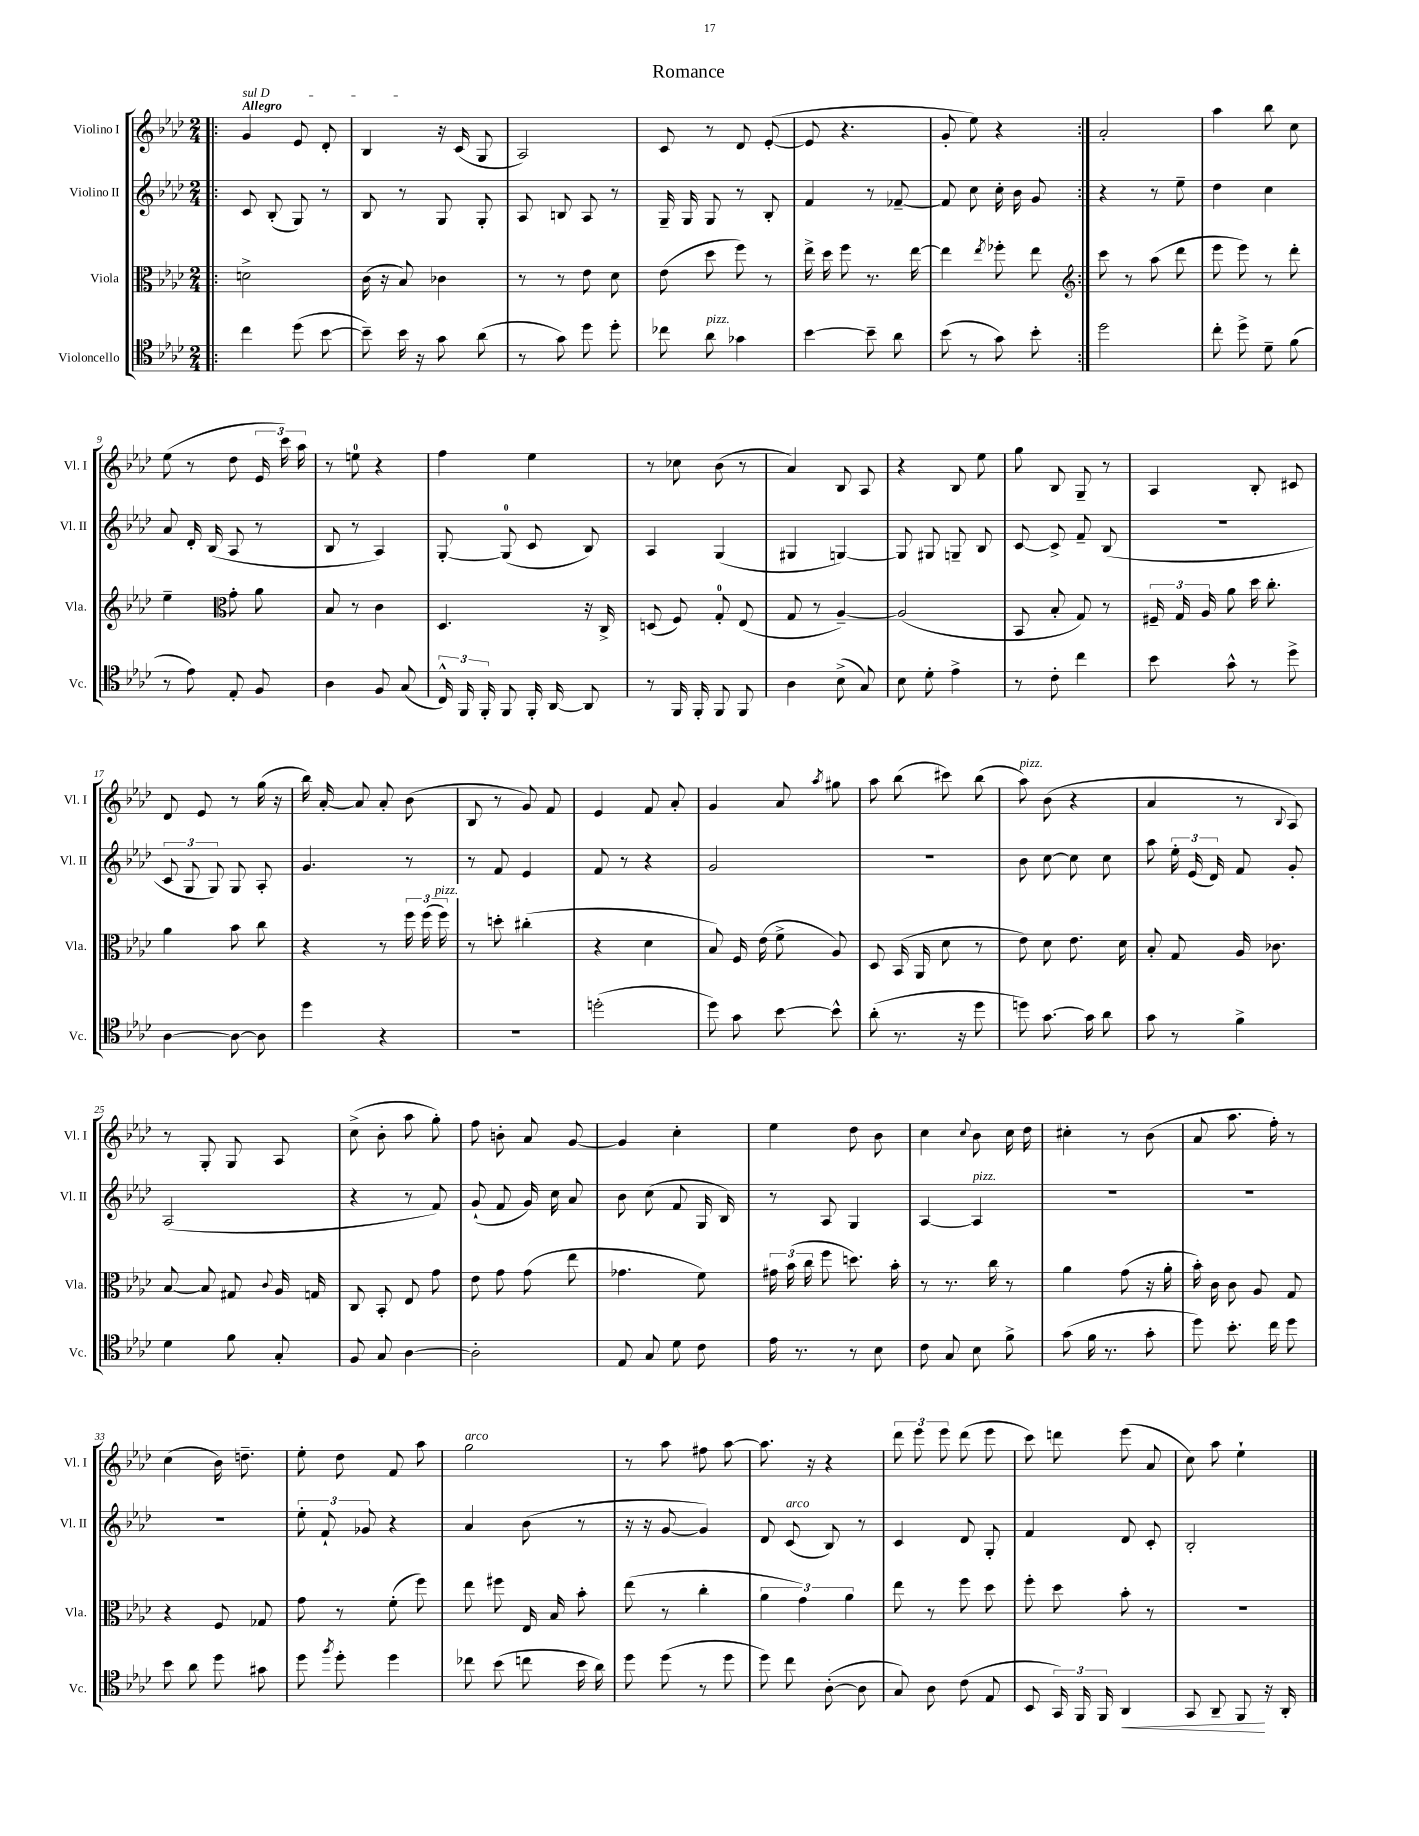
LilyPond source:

\header { title = "Romance" }
<<
\new StaffGroup <<
\new Staff = "s0" \with { instrumentName = "Violino I" shortInstrumentName = "Vl. I" } {
    \clef treble \key aes \major \numericTimeSignature \time 2/4 \tempo "Allegro"
    \autoBeamOff \repeat volta 2 { \bar ".|:" \once \override TextSpanner.bound-details.left.text = \markup { \italic "sul D" } g'4\startTextSpan ees'8 des'8-. |
    bes4\stopTextSpan r16 c'16( g8 |
    aes2) |
    c'8 r8 des'8 ees'8~-.( |
    ees'8 r4. |
    g'8-. ees''8) r4 | }
    aes'2-. |
    aes''4 bes''8 c''8 |
    ees''8( r8 des''8 \tuplet 3/2 { ees'16 c'''16) aes''16 } |
    r8 e''8-0 r4 |
    f''4 ees''4 |
    r8 ces''8 bes'8( r8 |
    aes'4) bes8 aes8 |
    r4 bes8 ees''8 |
    g''8 bes8 g8-- r8 |
    aes4 bes8-. cis'8 |
    des'8 ees'8 r8 g''16( r16 |
    bes''16) aes'16~-. aes'8 aes'8-. bes'8( |
    bes8 r8 g'8) f'8 |
    ees'4 f'8 aes'8-. |
    g'4 aes'8 \acciaccatura { aes''8 } gis''8 |
    aes''8 bes''8( cis'''8) bes''8( |
    aes''8^\markup { \italic "pizz." }) bes'8( r4 |
    aes'4 r8 \appoggiatura { bes8 } aes8) |
    r8 g8-. g8 aes8 |
    c''8->( bes'8-. aes''8 g''8-.) |
    f''8 b'8-. aes'8 g'8~ |
    g'4 c''4-. |
    ees''4 des''8 bes'8 |
    c''4 \appoggiatura { c''8 } bes'8 c''16 des''16 |
    cis''4-. r8 bes'8( |
    aes'8 aes''8. f''16-.) r8 |
    c''4( bes'16) d''8.-- |
    ees''8-. des''8 f'8 aes''8 |
    g''2^\markup { \italic "arco" } |
    r8 aes''8 fis''8 aes''8~ |
    aes''8. r16 r4 |
    \tuplet 3/2 { des'''8 ees'''8 ees'''8 } des'''8( ees'''8 |
    c'''8) d'''8 ees'''8( aes'8 |
    c''8) aes''8 ees''4-! \bar "|." |
}
\new Staff = "s1" \with { instrumentName = "Violino II" shortInstrumentName = "Vl. II" } {
    \clef treble \key aes \major \numericTimeSignature \time 2/4
    \autoBeamOff \repeat volta 2 { \bar ".|:" c'8 bes8-.( g8) r8 |
    bes8 r8 g8 g8-. |
    aes8 b8 aes8 r8 |
    g16-- g16 g8 r8 bes8-. |
    f'4 r8 fes'8~-- |
    fes'8 c''8 c''16-. bes'16 g'8 | }
    r4 r8 ees''8-- |
    des''4 c''4 |
    aes'8 des'16-. bes16( aes8 r8 |
    bes8 r8 aes4) |
    g8~-. g8-0( c'8 bes8) |
    aes4 g4( |
    gis4 g4~) |
    g8 gis8 g8-- bes8 |
    c'8~ c'8-> f'8-- bes8( |
    R2 |
    \tuplet 3/2 { c'8 g8 g8) } g8 aes8-. |
    g'4. r8 |
    r8 f'8 ees'4 |
    f'8 r8 r4 |
    g'2 |
    r2 |
    bes'8 c''8~ c''8 c''8 |
    aes''8 \tuplet 3/2 { ees''16-. ees'16( des'16) } f'8 g'8-. |
    aes2( |
    r4 r8 f'8) |
    g'8-!( f'8 g'16) c''16 aes'8 |
    bes'8 c''8( f'8 g16 bes16) |
    r8 aes8 g4 |
    aes4~ aes4^\markup { \italic "pizz." } |
    R2 |
    R2 |
    R2 |
    \tuplet 3/2 { ees''8-. f'8-! ges'8 } r4 |
    aes'4 bes'8( r8 |
    r16 r16 g'8~ g'4) |
    des'8 c'8^\markup { \italic "arco" }( bes8) r8 |
    c'4 des'8 g8-. |
    f'4 des'8 c'8-. |
    bes2-. \bar "|." |
}
\new Staff = "s2" \with { instrumentName = "Viola" shortInstrumentName = "Vla." } {
    \clef alto \key aes \major \numericTimeSignature \time 2/4
    \autoBeamOff \repeat volta 2 { \bar ".|:" d'2-> |
    c'16( r16 bes8) ces'4 |
    r8 r8 ees'8 des'8 |
    ees'8( des''8 f''8) r8 |
    ees''16-> des''16 f''8 r8. ees''16~ |
    ees''4 \acciaccatura { ees''8 } fes''8-. ees''8 | }
    \clef treble c'''8 r8 aes''8( des'''8 |
    ees'''8 ees'''8) r8 des'''8-. |
    ees''4-- \clef alto g'8-. aes'8 |
    bes8 r8 c'4 |
    des4. r16 c16-> |
    d8( f8) g8-0-. ees8( |
    g8 r8 aes4~--) |
    aes2( |
    bes,8 bes8-. g8) r8 |
    \tuplet 3/2 { fis16-- g16 aes16 } aes'8 des''16 c''8.-. |
    aes'4 bes'8 c''8 |
    r4 r8 \tuplet 3/2 { f''16 f''16( f''16^\markup { \italic "pizz." }) } |
    r8 d''8-. cis''4-.( |
    r4 des'4 |
    bes8) f16 ees'16( f'8-> aes8) |
    des8 bes,16( aes,16 des'8 r8 |
    ees'8) des'8 ees'8. des'16 |
    bes8-. g8 aes16 ces'8. |
    bes8~ bes8 gis8 \appoggiatura { c'8 } aes16 g16 |
    c8 bes,8-. ees8 g'8 |
    ees'8 g'8 g'8( ees''8 |
    ges'4. f'8) |
    \tuplet 3/2 { gis'16 bes'16( c''16 } f''8 d''8.) bes'16-. |
    r8 r8. c''16 r8 |
    aes'4 g'8( r16 aes'16-. |
    bes'16-.) c'16 c'8 aes8 g8 |
    r4 f8 ges8 |
    g'8 r8 f'8-.( f''8) |
    ees''8 fis''8 ees16 bes16 bes'8-. |
    ees''8( r8 c''4-. |
    \tuplet 3/2 { aes'4 g'4) aes'4 } |
    ees''8 r8 f''8 des''8 |
    f''8-. des''8 bes'8-. r8 |
    R2 \bar "|." |
}
\new Staff = "s3" \with { instrumentName = "Violoncello" shortInstrumentName = "Vc." } {
    \clef tenor \key aes \major \numericTimeSignature \time 2/4
    \autoBeamOff \repeat volta 2 { \bar ".|:" c''4 des''8( bes'8~ |
    bes'8--) bes'16 r16 g'8 aes'8( |
    r8 g'8) des''8 des''8-. |
    ces''8 aes'8^\markup { \italic "pizz." } ges'4 |
    bes'4~ bes'8-- aes'8 |
    bes'8( r8 g'8) bes'8-. | }
    des''2 |
    c''8-. des''8-> des'8-- f'8( |
    r8 ees'8) ees8-. f8 |
    aes4 f8 g8( |
    \tuplet 3/2 { c16-^) f,16 f,16-. } f,8 f,16-. aes,16~ aes,8 |
    r8 f,16 f,16-. f,8 f,8 |
    aes4 bes8->( g8) |
    bes8 des'8-. ees'4-> |
    r8 c'8-. c''4 |
    bes'8 g'8-^ r8 des''8-> |
    aes4~ aes8~ aes8 |
    des''4 r4 |
    r2 |
    d''2-.( |
    des''8) g'8 bes'8~ bes'8-^ |
    aes'8-.( r8. r16 des''8 |
    d''8) g'8.~ g'16 aes'8 |
    g'8 r8 f'4-> |
    des'4 f'8 g8-. |
    f8 g8 aes4~ |
    aes2-. |
    ees8 g8 des'8 c'8 |
    ees'16 r8. r8 bes8 |
    c'8 g8 bes8 f'8-> |
    g'8( f'16 r8. g'8-. |
    des''8) bes'8.-. c''16 des''8 |
    bes'8 aes'8 des''8 gis'8 |
    des''8 \acciaccatura { f''8 } des''8-. des''4 |
    ces''8 bes'8( c''8 bes'16 aes'16) |
    des''8 des''8( r8 des''8 |
    des''8) c''8 aes8~-.( aes8 |
    g8) aes8 c'8( ees8 |
    bes,8 \tuplet 3/2 { g,16) f,16 f,16 } aes,4\< |
    g,8 aes,8-- f,8\! r16 aes,16-. \bar "|." |
}
>>
>>
